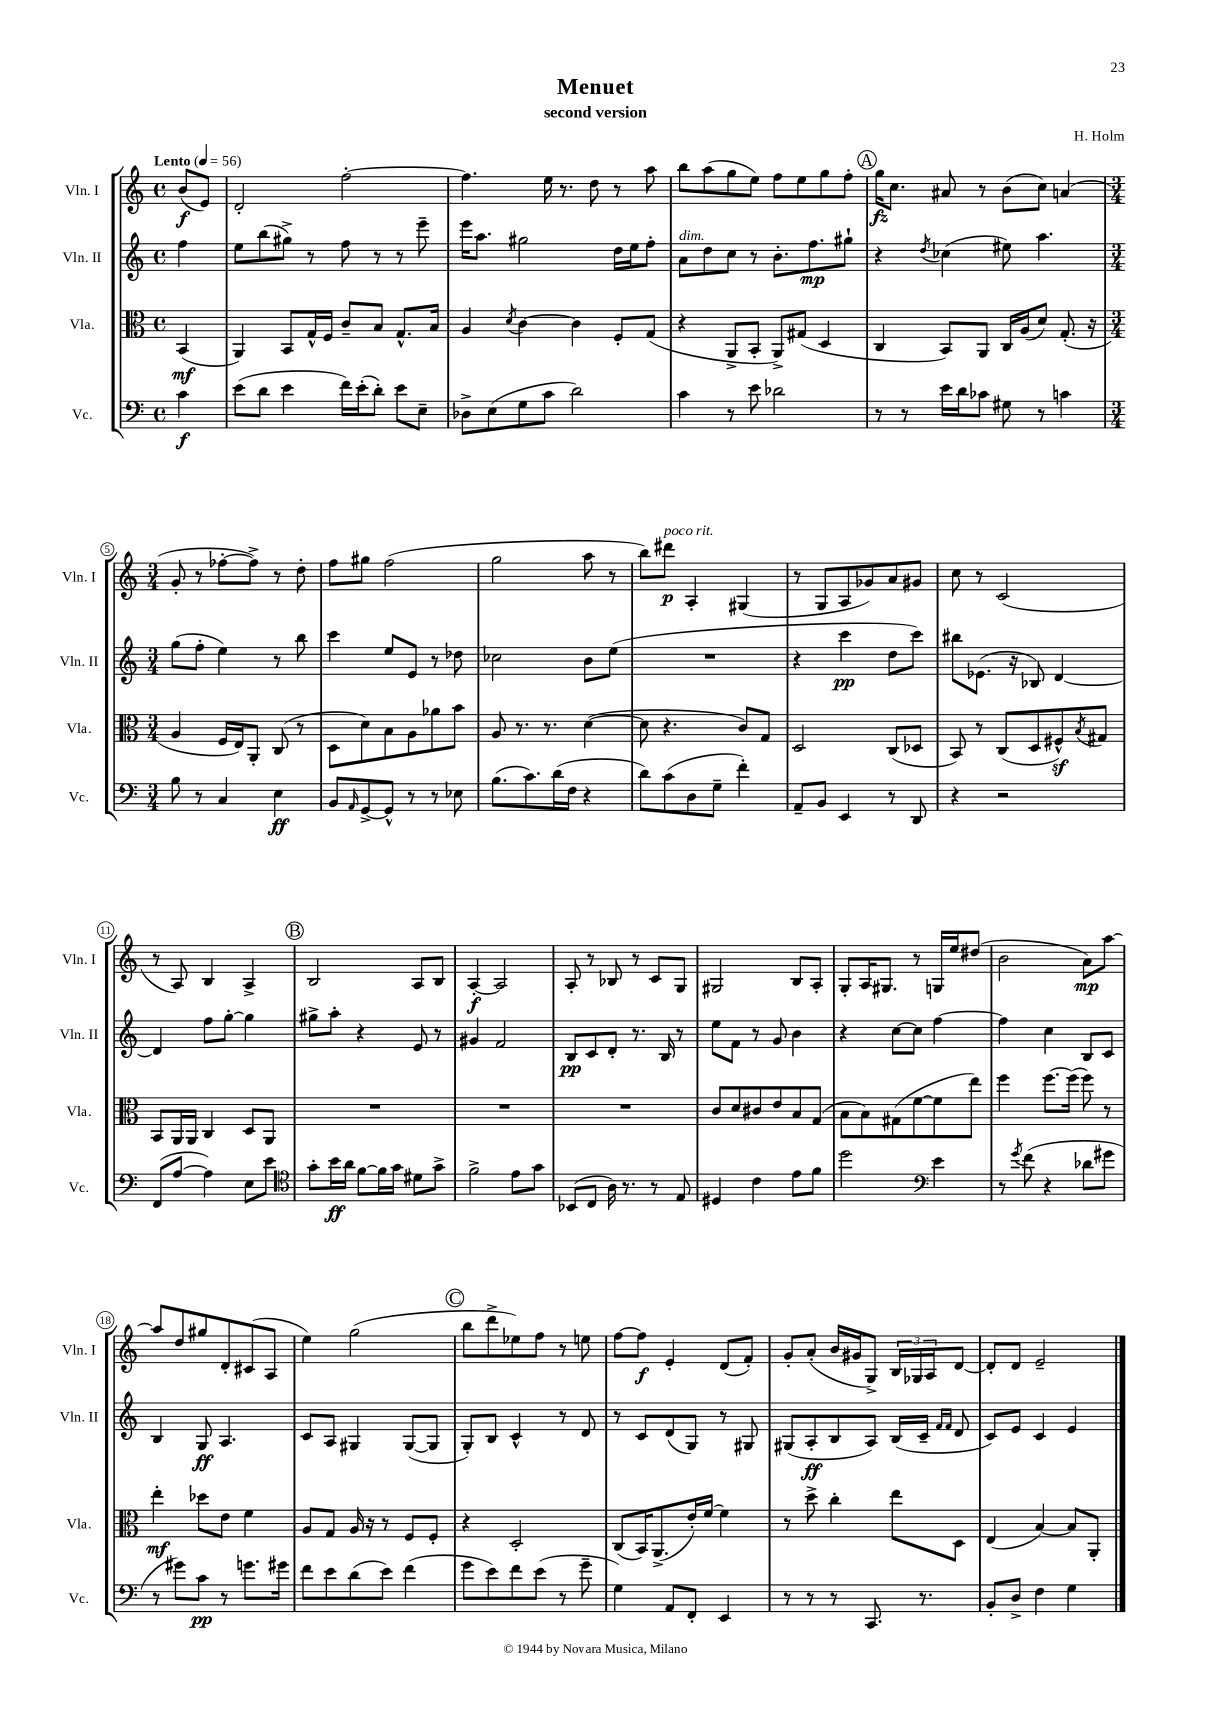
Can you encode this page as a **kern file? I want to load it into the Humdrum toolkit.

**kern	**kern	**kern	**kern
*staff4	*staff3	*staff2	*staff1
*clefF4	*clefC3	*clefG2	*clefG2
*k[]	*k[]	*k[]	*k[]
*M4/4	*M4/4	*M4/4	*M4/4
*met(c)	*met(c)	*met(c)	*met(c)
*MM56	*MM56	*MM56	*MM56
4c\	(4BB/	4ff\	(8b/L
.	.	.	8e/J)
=	=	=	=
(8e\L	4AA/)	8ee\L	2d'/
8d\J	.	(8bb\	.
4e\	8BB/L	8gg#^\J)	.
.	16G^^/L	8r	.
.	16F/JJ	.	.
16f\LL)	8c~/L	8ff\	[2ff'\
(16e'\J	.	.	.
8d'\J)	8B/J	8r	.
8e\L	8.G^^/L	8r	.
8E~\J	.	8eee~\	.
.	16B/Jk	.	.
=	=	=	=
8D-^\L	4A/	16eee\LK	4.ff\]
.	.	8.aa\J	.
(8E\	.	.	.
.	8qd/	.	.
8G\	[4c\	2gg#\	.
8c\J	.	.	16ee\
.	.	.	8.r
2d\)	4c\]	.	.
.	.	.	8dd\
.	8F'/L	16dd\LL	8r
.	.	16ee\J	.
.	(8G/J	8ff'\J	8aa\
=	=	=	=
4c\	4r	8a\L	8bb\L
.	.	8dd\	(8aa\
8r	8AA^/L	8cc\J	8gg\
8e\	8BB'/J	8r	8ee\J)
2d-\	8AA^/L)	8.b'\L	8ff\L
.	(8G#/J	.	8ee\
.	.	8.ff\	.
.	4D/	.	8gg\
.	.	8gg#`\J	8ff'\J
=	=	=	=
8r	4C/	4r	16gg\LK
.	.	.	8.cc\J
8r	.	.	.
.	.	8qdd/	.
16e\LL	8BB/L)	(4cc-\	8a#/
16d\J	.	.	.
8c-\J	8AA/J	.	8r
8G#\	16C/LL	8ee#\)	(8b\L
.	(16A/J	.	.
8r	8d/J)	4.aa\	8cc\J)
4c\	(8.G'/	.	(4a/
.	16r	.	.
=	=	=	=
*M3/4	*M3/4	*M3/4	*M3/4
8B\	4A/	(8gg\L	8g'/
8r	.	8ff'\J	8r
4C/	16F/LL	4ee\)	[8ff-'\L
.	16E/J)	.	.
.	8AA'/J	.	8ff-^\]J)
4E\	(8C/	8r	8r
.	8r	8bb\	8dd'\
=	=	=	=
8BB/L	8D\L	4ccc\	8ff\L
16qqAA/	.	.	.
[8GG^/	8d\)	.	8gg#\J
8GG^^/]J	8B\	8ee/L	(2ff\
8r	8A\	8e/J	.
8r	8a-\	8r	.
8E-\	8b\J	8dd-\	.
=	=	=	=
(8.B\L	8A/	2cc-\	2gg\
.	8.r	.	.
8.c\)	.	.	.
.	8.r	.	.
(16d\L	.	.	.
16F\JJ	.	.	.
4r	([4d\	8b\L	8aa\
.	.	(8ee\J	8r
=	=	=	=
8d\L)	8d\]	2.r	8bb\L)
(8c\	4.r	.	8ddd#\J
8D\	.	.	4A'/
8G~\J	.	.	.
4f'\)	8c/L)	.	(4G#/
.	8G/J	.	.
=	=	=	=
8AA~/L	2D/	4r	8r
8BB/J	.	.	8G/L
4EE/	.	4ccc\	8A/
.	.	.	8g-/)
8r	(8C/L	8dd\L	8a/
8DD/	8D-/J	8ccc\J)	8g#/J
=	=	=	=
4r	8BB/)	8bb#\L	8cc\
.	8r	(8.e-\J	8r
2r	(8C/L	.	(2c/
.	.	16r	.
.	8D/	8B-/)	.
.	8F#^^/)	[4d/	.
.	8qB/	.	.
.	8G#/J	.	.
=	=	=	=
(8FF/L	8BB/L	4d/]	8r
[8A/J	16AA/L	.	8A/)
.	16AA/JJ	.	.
4A\])	4C/	8ff\L	4B/
.	.	[8gg'\J	.
8E\L	8D/L	4gg\]	4A^/
8e\J	8AA/J	.	.
=	=	=	=
*clefC4	*	*	*
8g'\L	2.r	8gg#^\L	2B/
16b\L	.	8aa'\J	.
16a\JJ	.	.	.
[8f\L	.	4r	.
16f\]L	.	.	.
16g\JJ	.	.	.
8d#\L	.	8e/	8A/L
8g^\J	.	8r	8B/J
=	=	=	=
2f^\	2.r	4g#/	[4A'/
.	.	2f/	2A/]
8e\L	.	.	.
8g\J	.	.	.
=	=	=	=
(8BB-/L	2.r	8B/L	8A'/
8C/J	.	8c/	8r
16A\)	.	8d'/J	8B-/
8.r	.	.	.
.	.	8.r	8r
8r	.	.	8c/L
.	.	16B/	.
8E/	.	8r	8G/J
=	=	=	=
4D#/	8c/L	8ee\L	2G#/
.	8d/	8f\J	.
4c\	8c#/	8r	.
.	8e/	8g/	.
8e\L	8B/	4b\	8B/L
8f\J	(8G/J	.	8A'/J
=	=	=	=
2dd\	8B\L	4r	8G'/L
.	8B\)	.	16A/K
.	.	.	8.G#/J
.	(8G#\	[8cc\L	.
.	[8f\	8cc\]J	8r
*clefF4	*	*	*
4e\	8f\]	[4ff\	16G/LL
.	.	.	16ee/J
.	8ee\J)	.	(8dd#/J
=	=	=	=
8r	4ff\	4ff\]	2b\
8qg/	.	.	.
(8f\	.	.	.
4r	[8.ff\L	4cc\	.
.	(16ff\]Jk	.	.
8d-\L	8ff\)	8B/L	8a\L)
8g#\J	8r	8c/J	[8aa\J
=	=	=	=
8r	4ee'\	4B/	8aa/]L
8g#\L)	.	.	8dd/
8c\J	8dd-\L	8G/	8gg#/
8r	8e\J	4.A/	8d'/
8.g\L	4f\	.	(8c#/
.	.	.	8A/J
16g#\Jk	.	.	.
=	=	=	=
8f\L	8A/L	8c/L	4ee\)
8e\	8G/J	8A/J	.
(8d\	16A/	4G#/	(2gg\
.	16r	.	.
8e\J)	8r	.	.
(4f\	8F/L	([8G#/L	.
.	8F'/J	8G#/]J	.
=	=	=	=
8g\L	4r	8G'/L)	8bb\L
8e\)	.	8B/J	8ddd^\
8f\	2D'/	4c^^/	8ee-\)
(8e\J	.	.	8ff\J
8r	.	8r	8r
8g~\	.	8d/	8ee\
=	=	=	=
4G\)	(8C/L	8r	[8ff\L
.	16BB/K)	8c/L	8ff\]J
.	(8.AA^/	.	.
8AA/L	.	(8d/	4e'/
8FF'/J	16e'/L)	8G/J)	.
.	[16f/JJ	.	.
4EE/	4f\]	8r	(8d/L
.	.	8G#/	8f'/J)
=	=	=	=
8r	8r	(8G#/L	8g'/L
8r	8dd^\	8A'/	(8a'/J
8r	4cc'\	8B/	16b/LL
.	.	.	16g#/J
8.CC/	.	8A/J)	8G^/J)
.	8ee\L	(16B/LL	24B/LL
.	.	.	24G-/
8.r	.	16c~/JJ	.
.	.	.	24A/J
.	.	16qqf/LL	.
.	.	16qqf/JJ	.
.	8D\J	8d/	[8d/J
=	=	=	=
8BB'/L	(4E/	8c/L)	8d'/]L
8D^/J	.	8e/J	8d/J
4F\	[4B/)	4c/	2e~/
4G\	8B/]L	4e/	.
.	8AA'/J	.	.
==	==	==	==
*-	*-	*-	*-
